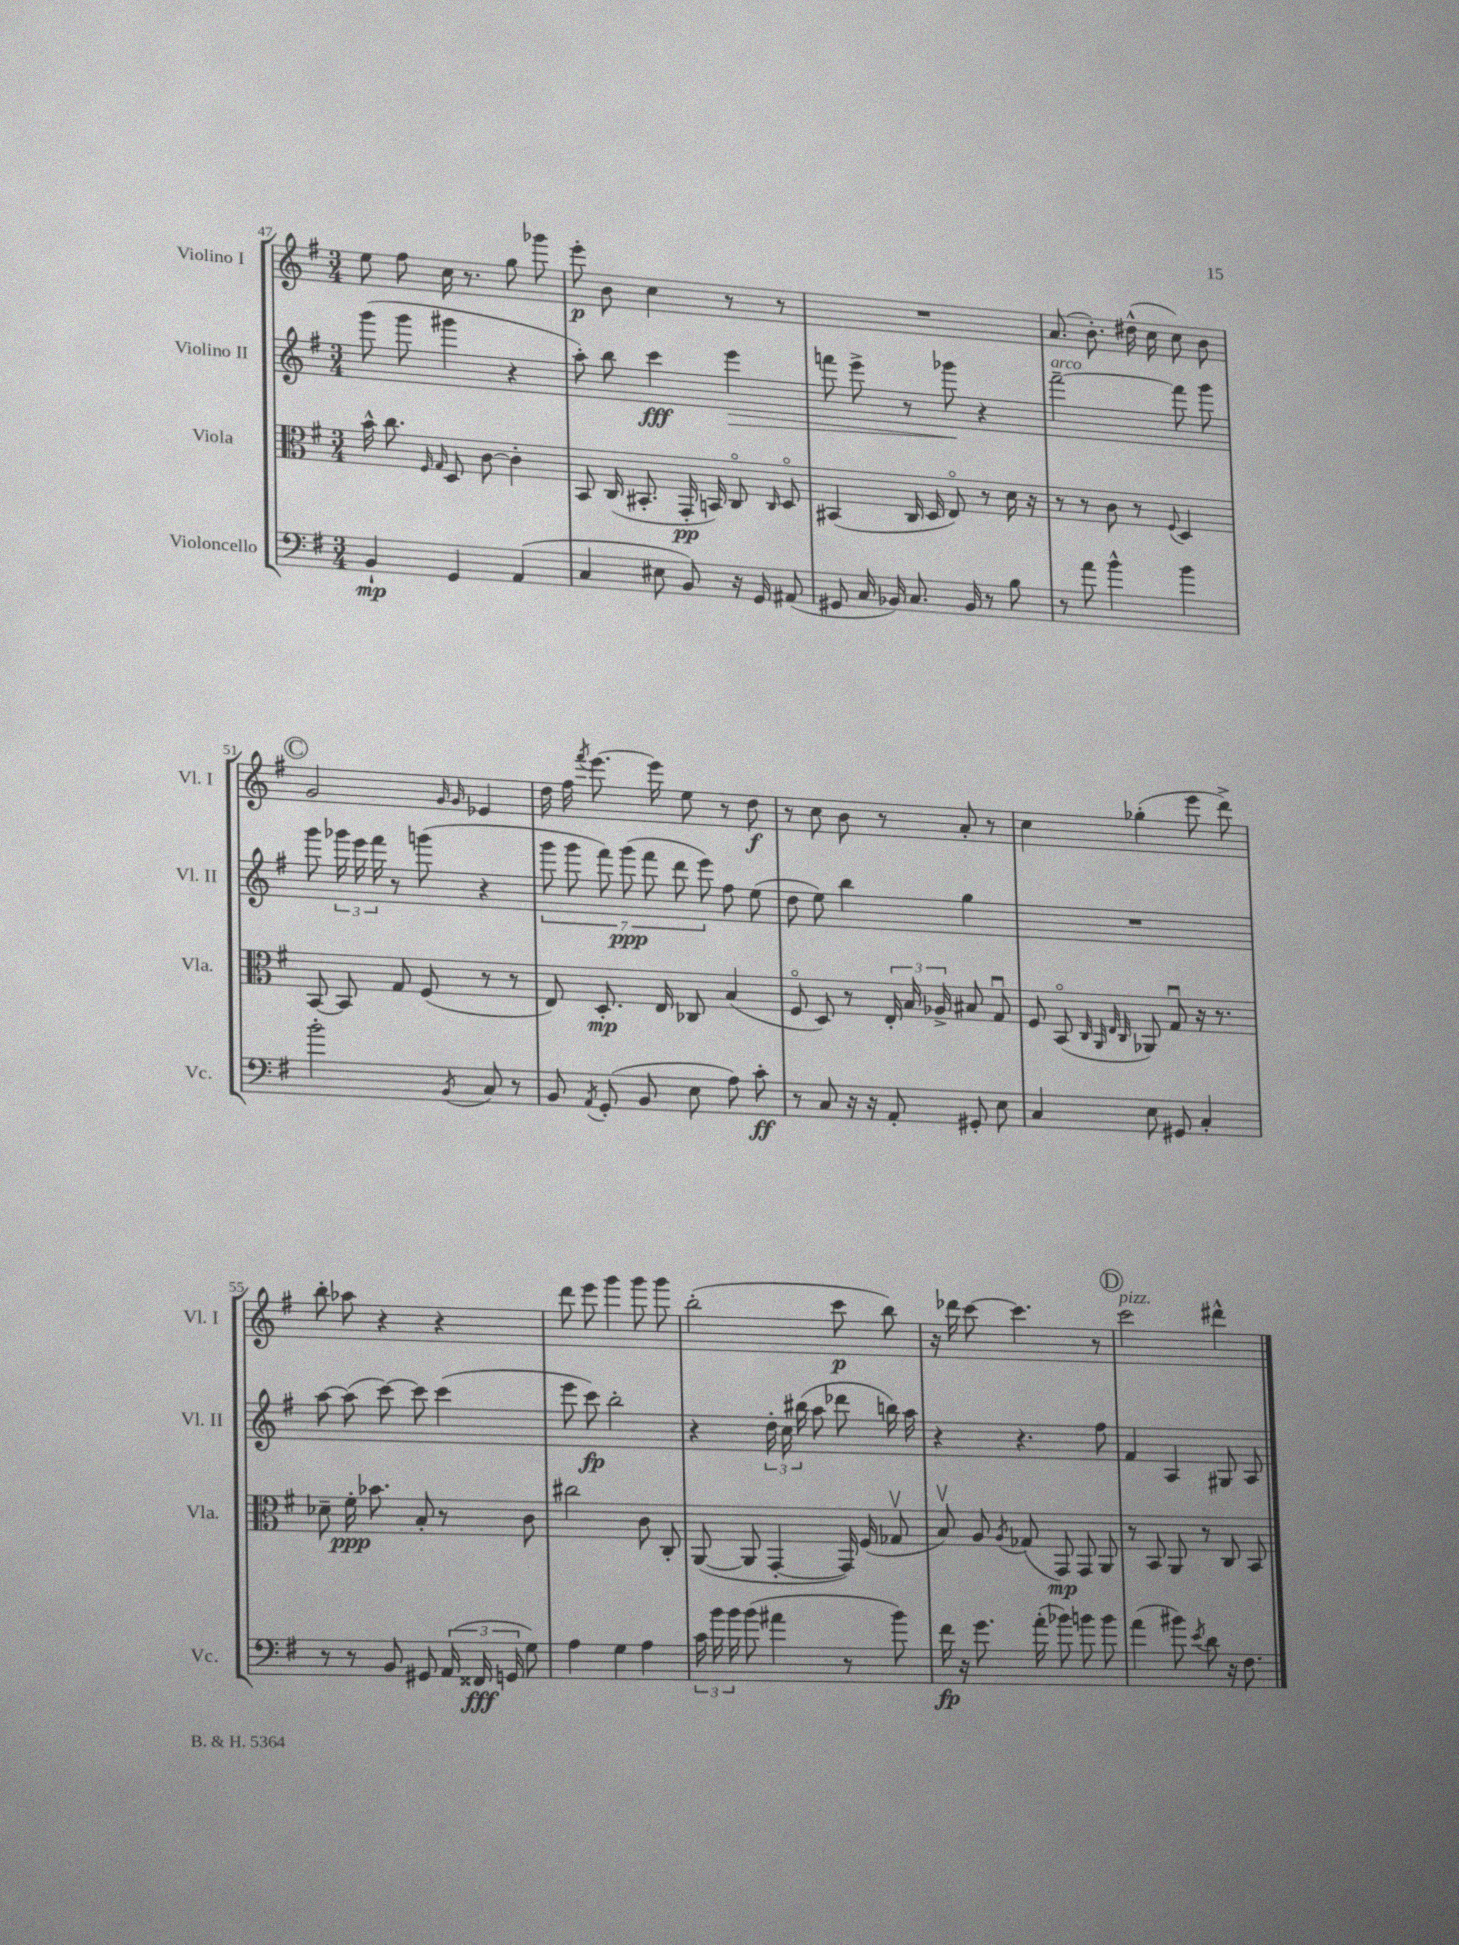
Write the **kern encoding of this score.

**kern	**dynam	**kern	**dynam	**kern	**dynam	**kern	**dynam
*part4	*part4	*part3	*part3	*part2	*part2	*part1	*part1
*staff4	*staff4	*staff3	*staff3	*staff2	*staff2	*staff1	*staff1
*I"Violoncello	*	*I"Viola	*	*I"Violino II	*	*I"Violino I	*
*I'Vc.	*	*I'Vla.	*	*I'Vl. II	*	*I'Vl. I	*
*clefF4	*	*clefC3	*	*clefG2	*	*clefG2	*
*k[f#]	*	*k[f#]	*	*k[f#]	*	*k[f#]	*
*M3/4	*	*M3/4	*	*M3/4	*	*M3/4	*
=47	=47	=47	=47	=47	=47	=47	=47
4BB`/	mp	16b^^\	.	(8ggg\	.	8ee\	.
.	.	8.cc\	.	.	.	.	.
.	.	.	.	8ggg\	.	8ff#\	.
.	.	16qqF#/	.	.	.	.	.
.	.	16qqG/	.	.	.	.	.
4GG/	.	8D/	.	4ggg#X\	.	16cc\	.
.	.	.	.	.	.	8.r	.
.	.	[8c\	.	.	.	.	.
(4AA/	.	4c'\]	.	4r	.	8gg\	.
.	.	.	.	.	.	8ggg-X\	.
=48	=48	=48	=48	=48	=48	=48	=48
4C/	.	8BB/	.	8aa'\)	.	8eee'\	p
.	.	(16C/	.	8bb\	.	8b\	.
.	.	8.BB#X'/	.	.	.	.	.
8E#X\	.	.	.	4ccc\	fff	4cc\	.
8BB/)	.	16GG'/	pp	.	.	.	.
.	.	16BBn/)	.	.	.	.	.
!	!	!	!	!	!LO:HP:b	!	!
16r	.	8C/	.	4eee\	>	8r	.
16GG/	.	.	.	.	.	.	.
.	.	16qqC/	.	.	.	.	.
(8AA#X/	.	8D/	.	.	.	8r	.
=49	=49	=49	=49	=49	=49	=49	=49
8GG#X/	.	(4BB#X/	.	8fffn\	.	2.r	.
16C/	.	.	.	8eee^\	.	.	.
16BB-X/)	.	.	.	.	.	.	.
8.C/	.	16C/	.	8r	.	.	.
.	.	16D/	.	.	.	.	.
.	.	8E/)	.	8ggg-X\	.	.	.
16BB-/	.	.	.	.	.	.	.
8r	.	8r	.	4r	]	.	.
8B\	.	16d\	.	.	.	.	.
.	.	16r	.	.	.	.	.
=50	=50	=50	=50	=50	=50	=50	=50
!	!	!	!	!LO:TX:a:i:t=arco	!	!	!
8r	.	8r	.	[2fff#~\	.	(8.a/	.
8a\	.	8r	.	.	.	.	.
.	.	.	.	.	.	8.b'\)	.
4b^^\	.	8c\	.	.	.	.	.
.	.	8r	.	.	.	(16dd#X^^\	.
.	.	.	.	.	.	16cc\	.
.	.	8qqF#/	.	.	.	.	.
4b\	.	4D/	.	8fff#\]	.	8cc\)	.
.	.	.	.	8ggg\	.	8b\	.
!!LO:LB:g=z
!!LO:REH:place=s1:t=C
=51	=51	=51	=51	=51	=51	=51	=51
2b'\	.	[8BB/	.	8ggg\	.	2g/	.
.	.	8BB/]	.	24ggg-X\	.	.	.
.	.	.	.	24eee\	.	.	.
.	.	.	.	24fff#\	.	.	.
.	.	8G/	.	8r	.	.	.
.	.	(8F#/	.	(8gggn\	.	.	.
.	.	.	.	.	.	16qqg/	.
8qBB/	.	.	.	.	.	16qqg/	.
8C/	.	8r	.	4r	.	4e-X/	.
8r	.	8r	.	.	.	.	.
=52	=52	=52	=52	=52	=52	=52	=52
8BB/	.	8E/)	.	14ggg\	.	16dd\	.
.	.	.	.	.	.	16ff#\	.
.	.	.	.	14ggg\	.	.	.
8qAA/	.	.	.	.	.	8qfff#/	.
(8GG'/	.	8.D'/	mp	.	.	[8.eee\	.
.	.	.	.	14fff#\)	.	.	.
.	.	.	.	(14ggg\	ppp	.	.
8BB/	.	.	.	.	.	.	.
.	.	.	.	14fff#\	.	.	.
.	.	16E/	.	.	.	16eee\]	.
.	.	.	.	14ddd\	.	.	.
8E\	.	8C-X/	.	.	.	8ee\	.
.	.	.	.	14eee\)	.	.	.
8A\)	.	(4B/	.	8ff#\	.	8r	.
8c'\	ff	.	.	(8ee\	.	8dd\	f
=53	=53	=53	=53	=53	=53	=53	=53
8r	.	8F#/	.	8dd\	.	8r	.
8C/	.	8D/)	.	8ee\)	.	8cc\	.
16r	.	8r	.	4bb\	.	8b\	.
16r	.	.	.	.	.	.	.
8AA'/	.	24E'/	.	.	.	8r	.
.	.	24B/	.	.	.	.	.
.	.	24A-X^/	.	.	.	.	.
8GG#X'/	.	8B#X/	.	4gg\	.	8a'/	.
8E\	.	8Gu/	.	.	.	8r	.
=54	=54	=54	=54	=54	=54	=54	=54
4C/	.	8F#/	.	2.r	.	4cc\	.
.	.	(8BB/	.	.	.	.	.
.	.	32qqC/	.	.	.	.	.
.	.	32qqAA/	.	.	.	.	.
.	.	32qqE/	.	.	.	.	.
.	.	32qqC/	.	.	.	.	.
8E\	.	8AA-X/)	.	.	.	(4gg-X'\	.
8GG#X/	.	8Gu/	.	.	.	.	.
4C'/	.	16r	.	.	.	8eee\	.
.	.	8.r	.	.	.	.	.
.	.	.	.	.	.	8ddd^\)	.
!!LO:LB:g=z
=55	=55	=55	=55	=55	=55	=55	=55
8r	.	8d-X~\	.	[8aa\	.	8bb'\	.
8r	.	16f#'\	ppp	(8aa\]	.	8aa-X\	.
.	.	8.b-X\	.	.	.	.	.
8BB/	.	.	.	[8ccc\)	.	4r	.
8GG#X/	.	8B'/	.	8ccc\]	.	.	.
(24AA/	.	8r	.	(4ccc\	.	4r	.
24FF##X/	fff	.	.	.	.	.	.
24GGn/	.	.	.	.	.	.	.
8G\)	.	8c\	.	.	.	.	.
=56	=56	=56	=56	=56	=56	=56	=56
4A\	.	2cc#X\	.	8eee\	.	8ddd\	.
.	.	.	.	8ccc\)	fp	8eee\	.
4G\	.	.	.	2bb'\	.	4ggg\	.
4A\	.	8c\	.	.	.	8ggg\	.
.	.	8C'/	.	.	.	8ggg\	.
=57	=57	=57	=57	=57	=57	=57	=57
24c\	.	([8AA/	.	4r	.	(2bb'\	.
24b\	.	.	.	.	.	.	.
24b\	.	.	.	.	.	.	.
(8b\	.	8AA/]	.	.	.	.	.
4a#X\	.	[4GG'/	.	24dd'\	.	.	.
.	.	.	.	24cc\	.	.	.
.	.	.	.	(24bb#X\	.	.	.
.	.	.	.	8aa\	.	.	.
8r	.	16GG/])	.	8ddd-X\	.	8ccc\	p
.	.	(16F#/	.	.	.	.	.
8b\)	.	8G-Xv/	.	16bbn\)	.	8bb\)	.
.	.	.	.	16aa\	.	.	.
=58	=58	=58	=58	=58	=58	=58	=58
16f#\	fp	8Bv/)	.	4r	.	16r	.
16r	.	.	.	.	.	16ddd-X\	.
8.g\	.	8A/	.	.	.	[8ccc\	.
.	.	8qA/	.	.	.	.	.
.	.	(8G-X/	.	4.r	.	4.ccc\]	.
(16a'\	.	.	.	.	.	.	.
8b-X\)	.	8GG/)	mp	.	.	.	.
8bn\	.	8GG/	.	.	.	.	.
8b\	.	8AA/	.	8ff#\	.	8r	.
!!LO:REH:place=s1:t=D
=59	=59	=59	=59	=59	=59	=59	=59
!	!	!	!	!	!	!LO:TX:a:i:t=pizz.	!
(4a\	.	8r	.	4f#/	.	2ccc\	.
.	.	8BB/	.	.	.	.	.
8b#X\)	.	8AA/	.	4A/	.	.	.
8qe/	.	.	.	.	.	.	.
8d\	.	8r	.	.	.	.	.
16r	.	8C/	.	8G#X/	.	4ddd#X^^\	.
8.F#\	.	.	.	.	.	.	.
.	.	8BB/	.	8A/	.	.	.
==	==	==	==	==	==	==	==
*-	*-	*-	*-	*-	*-	*-	*-
